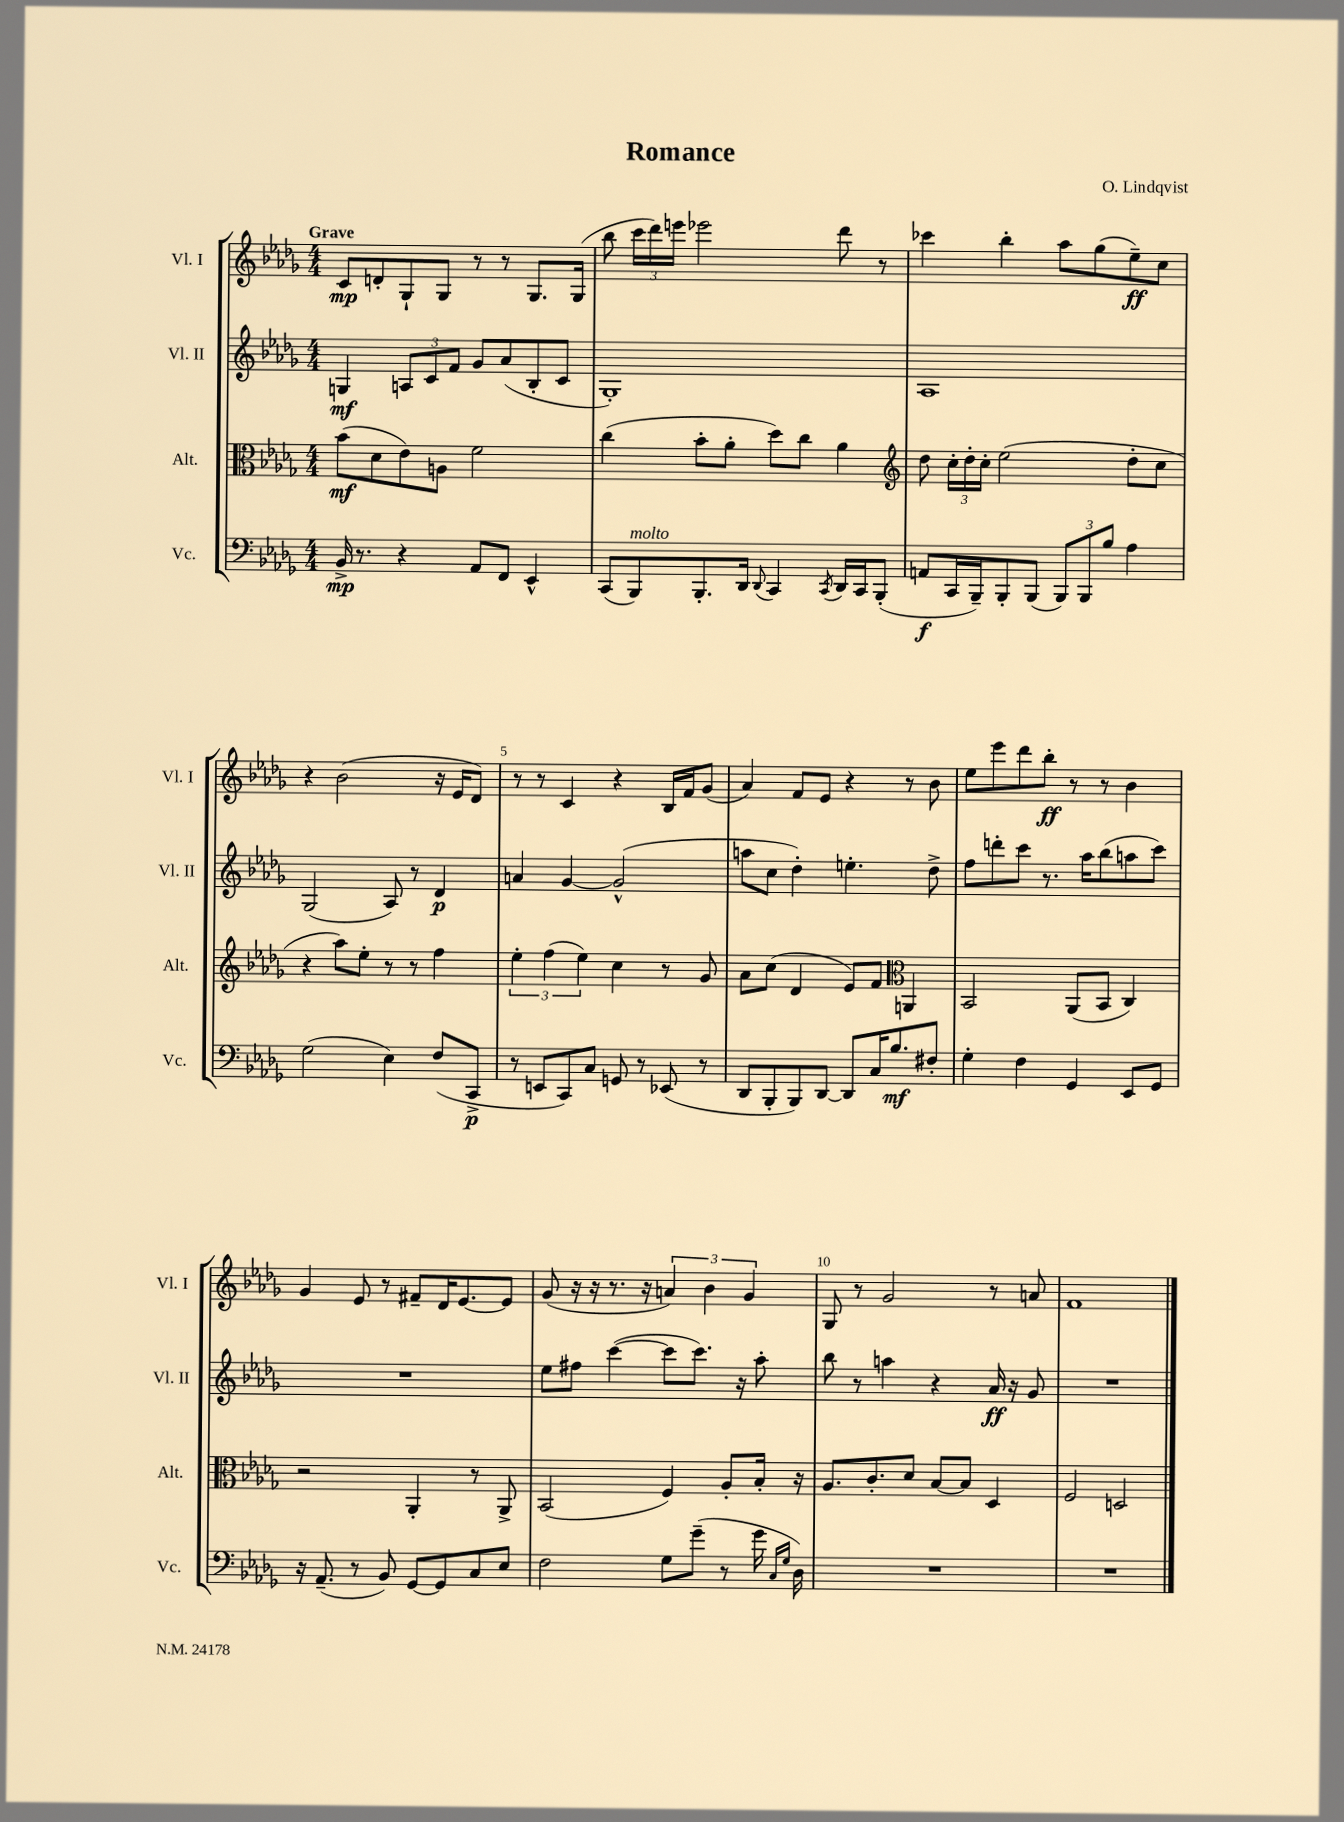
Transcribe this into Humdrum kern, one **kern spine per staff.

**kern	**kern	**kern	**kern
*staff4	*staff3	*staff2	*staff1
*clefF4	*clefC3	*clefG2	*clefG2
*k[b-e-a-d-g-]	*k[b-e-a-d-g-]	*k[b-e-a-d-g-]	*k[b-e-a-d-g-]
*M4/4	*M4/4	*M4/4	*M4/4
16BB-^	(8b-	4G	8c
8.r	.	.	.
.	8d-	.	8d'
4r	8e-)	12A	8G-`
.	.	12c	.
.	8A	.	8G-
.	.	12f	.
8AA-	2f	8g-	8r
8FF	.	(8a-	8r
4EE-^^	.	8B-'	8.G-
.	.	8c	.
.	.	.	(16G-
=	=	=	=
(8CC	(4cc	1G-')	8bb-
8BBB-)	.	.	24ccc
.	.	.	24ddd-)
.	.	.	24eee
8.BBB-'	8b-'	.	2eee-
.	8a-'	.	.
16DD-	.	.	.
8qqDD-	.	.	.
4CC	8dd-)	.	.
.	8cc	.	.
8qCC	.	.	.
16DD-	4a-	.	8ddd-
16CC	.	.	.
(8BBB-'	.	.	8r
=	=	=	=
*	*clefG2	*	*
8AA	8dd-	1A-	4ccc-
16CC	24cc'	.	.
.	24dd-'	.	.
16BBB-~)	.	.	.
.	24cc'	.	.
8BBB-'	(2ee-	.	4bb-'
(8BBB-	.	.	.
12BBB-)	.	.	8aa-
12BBB-	.	.	.
.	.	.	(8gg-
12B-	.	.	.
4A-	8dd-'	.	8ee-~)
.	8cc	.	8cc
=	=	=	=
(2G-	4r	(2G-	4r
.	8aa-)	.	(2b-
.	8ee-'	.	.
4E-)	8r	8A-)	.
.	8r	8r	.
(8F	4ff	4d-	16r
.	.	.	16e-
8CC^	.	.	8d-)
=	=	=	=
8r	6ee-'	4a	8r
8EE	.	.	8r
.	(6ff	.	.
8CC)	.	[4g-	4c
.	6ee-)	.	.
8C	.	.	.
8GG	4cc	(2g-^^]	4r
8r	.	.	.
(8EE-	8r	.	16B-
.	.	.	16f
8r	8g-	.	(8g-
=	=	=	=
8DD-	8a-	8aa	4a-)
8BBB-'	(8cc	8cc	.
8BBB-)	4d-	4dd-')	8f
[8DD-	.	.	8e-
8DD-]	8e-)	4.ee'	4r
16C	8f	.	.
8.B-	.	.	.
*	*clefC3	*	*
.	4AA	.	8r
8F#'	.	8dd-^	8b-
=	=	=	=
4G-'	2BB-	8ff	8ee-
.	.	8ddd'	8eee-
4F	.	8ccc	8ddd-
.	.	8.r	8bb-'
4GG-	(8AA-	.	8r
.	.	16aa-	.
.	8BB-	(8bb-	8r
8EE-	4C)	8aa	4b-
8GG-	.	8ccc)	.
=	=	=	=
16r	2r	1r	4g-
(8.AA-~	.	.	.
8r	.	.	8e-
8BB-)	.	.	8r
[8GG-	4AA-'	.	8f#~
8GG-]	.	.	16d-
.	.	.	[8.e-
8C	8r	.	.
8E-	8AA-^	.	8e-]
=	=	=	=
2F	(2BB-	8ee-	(8g-
.	.	8ff#	16r
.	.	.	16r
.	.	([4ccc	8.r
.	.	.	16r
8G-	4F)	8ccc]	6a)
(8g-~	.	8.ccc)	.
.	.	.	6b-
8r	8A-'	.	.
.	.	16r	.
.	.	.	6g-
16g-	16B-'	8aa-'	.
16qqC	.	.	.
16qqG-	.	.	.
16D-)	16r	.	.
=	=	=	=
1r	8.A-	8bb-	8G-
.	.	8r	8r
.	8.c'	.	.
.	.	4aa	2g-
.	8d-	.	.
.	[8B-	4r	.
.	8B-]	.	.
.	4D-	16a-	8r
.	.	16r	.
.	.	8g-	8a
=	=	=	=
1r	2F	1r	1f
.	2D	.	.
==	==	==	==
*-	*-	*-	*-
